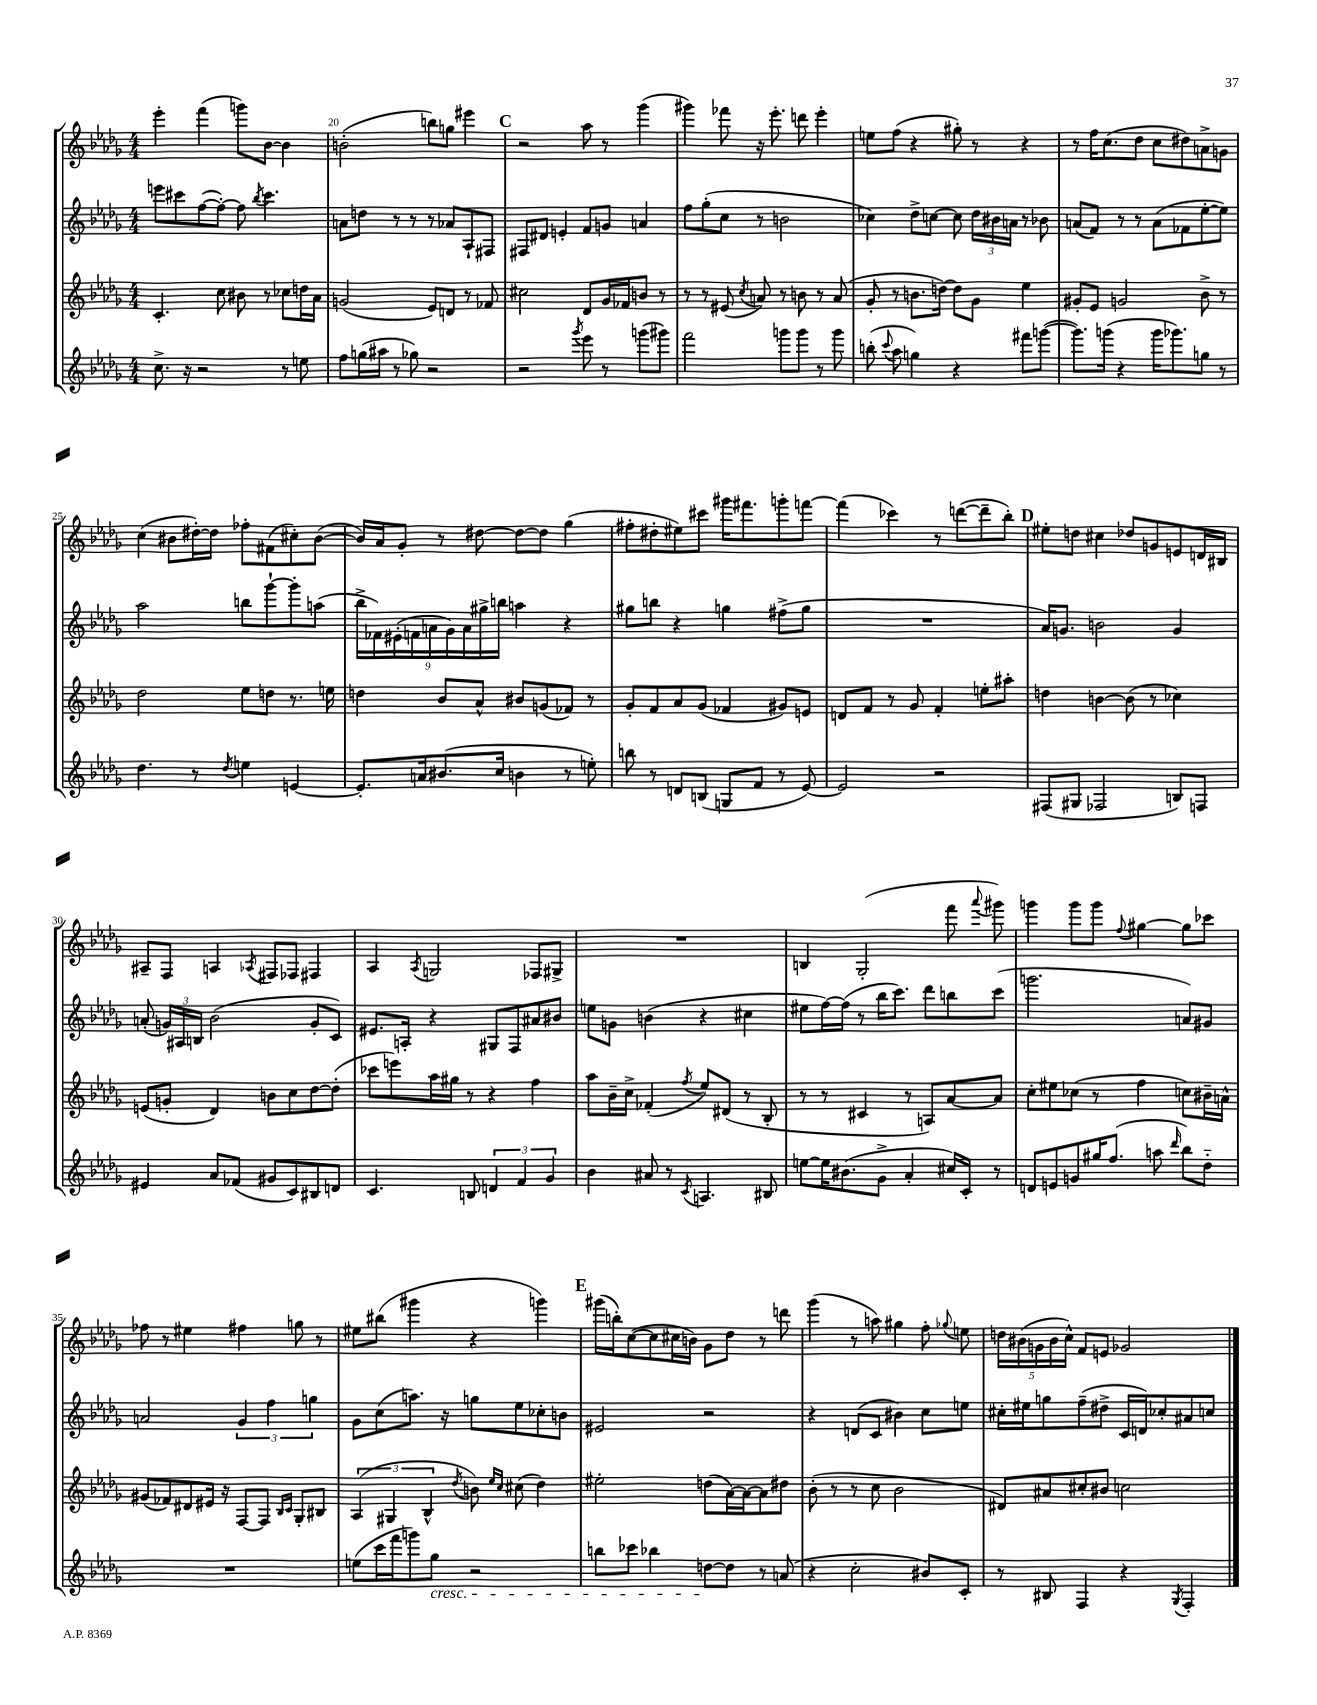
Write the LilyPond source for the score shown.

<<
\new StaffGroup <<
\new Staff = "s0" {
    \clef treble \key des \major \numericTimeSignature \time 4/4
    \autoBeamOff ees'''4-. f'''4( g'''8[) bes'8]~ bes'4 |
    b'2-.( b''8[) g''8] eis'''4 |
    \mark \markup { \bold "C" } r2 aes''8 r8 ges'''4( |
    gis'''4) fes'''8 r16 ees'''8.-. d'''8 ees'''4-. |
    e''8[ f''8]( r4 gis''8-.) r8 r4 |
    r8 f''16[ c''8.( des''8] c''8[ dis''8) a'8-> g'8] |
    c''4( bis'8[ dis''16~-.) dis''16] fes''8[-. fis'8( cis''8-.) bis'8]~( |
    bis'16[) aes'16 ges'8]-. r8 dis''8~ dis''8[~ dis''8] ges''4( |
    fis''8[-. dis''8-. eis''8) cis'''8] gis'''16[ fis'''8. g'''8-. f'''8]~ |
    f'''4( ces'''4) r8 d'''8[~( d'''8-- bes''8]-.) |
    \mark \markup { \bold "D" } eis''8[-. d''8] cis''4 des''8[ g'8 e'8 d'16 bis16] |
    ais8[-- f8] a4 \acciaccatura { aes8 } fis8[ fes8] fis4 |
    aes4 \acciaccatura { aes8 } g2 fes8[ gis8]-> |
    R1 |
    b4 ges2-.( f'''8 \appoggiatura { aes'''8 } gis'''8) |
    g'''4 g'''8[ g'''8] \appoggiatura { f''8 } gis''4~ gis''8[ ces'''8] |
    fes''8 r8 eis''4 fis''4 g''8 r8 |
    eis''8[ bis''8]( gis'''4 r4 g'''4) |
    \mark \markup { \bold "E" } gis'''16[( b''16-.) c''8~( c''8 cis''16 b'16]) ges'8[ des''8] r8 d'''8 |
    ges'''4( r8 a''8) gis''4 f''8-. \appoggiatura { ges''8 } e''8 |
    \tuplet 5/4 { d''16[ bis'16( g'16 bis'16 c''16]-^) } f'8[ e'8] ges'2 \bar "|." |
}
\new Staff = "s1" {
    \clef treble \key des \major \numericTimeSignature \time 4/4
    \autoBeamOff e'''8[ cis'''8 f''8~( f''8]~-.) f''8 \acciaccatura { bes''8 } cis'''4. |
    a'8[ d''8] r8 r8 r8 aes'8[ aes8-! fis8] |
    \mark \markup { \bold "C" } fis8[ dis'8] e'4-. f'8[ g'8] a'4 |
    f''8[ ges''8-.( c''8] r8 b'2 |
    ces''4) des''8[-> c''8]~ c''8 \tuplet 3/2 { des''16[ bis'16 a'16] } r8 bes'8 |
    a'8[( f'8]) r8 r8 a'8[( fes'8 ees''8~-. ees''8]) |
    aes''2 b''8[ ges'''8~-! ges'''8-. a''8]( |
    \tuplet 9/8 { bes''16[-> fes'16) eis'16-.( f'16 a'16 ges'16) a'16 gis''16-> b''16] } a''4 r4 |
    gis''8[ b''8] r4 g''4 fis''8[->( g''8] |
    R1 |
    \mark \markup { \bold "D" } aes'16[) g'8.] b'2 g'4 |
    a'8-.( \tuplet 3/2 { g'16[) ais16 b16] } bes'2( g'8[-. c'8]) |
    eis'8.[ a16]-. r4 gis8[ f8 ais'8 bis'8] |
    e''8[ g'8] b'4( r4 cis''4 |
    eis''8[ f''16~) f''16]( r8 bes''16[ c'''8.]) des'''8[ b''8 c'''8]( |
    g'''2. a'8[) gis'8] |
    a'2 \tuplet 3/2 { ges'4 f''4 g''4 } |
    ges'8[ c''8( a''8.]) r16 g''8[ ees''8 ces''8-. b'8] |
    \mark \markup { \bold "E" } eis'2 r2 |
    r4 d'8[( c'8] bis'4) c''8[ e''8] |
    cis''16[-. eis''16 g''8 f''8--( dis''8]-> c'16[ d'16) ces''8-. ais'8 c''8] \bar "|." |
}
\new Staff = "s2" {
    \clef treble \key des \major \numericTimeSignature \time 4/4
    \autoBeamOff c'4.-. c''8 bis'8 r8 ces''8[ d''16 aes'16] |
    g'2( ees'8[) d'8] r8 fes'8 |
    \mark \markup { \bold "C" } cis''2 des'8[ ges'16 fes'16 b'8] r8 |
    r8 r8 eis'8( \acciaccatura { c''8 } a'8) r8 b'8 r8 a'8( |
    ges'8-. r8 b'8.[ d''16]~) d''8[ ges'8] ees''4 |
    gis'8[-. ees'8] g'2 bes'8-> r8 |
    des''2 ees''8[ d''8] r8. e''16 |
    d''4 bes'8[ aes'8]-^ bis'8[ g'8( fes'8]) r8 |
    ges'8[-. f'8 aes'8 ges'8]( fes'4 gis'8[) e'8] |
    d'8[ f'8] r8 ges'8 f'4-. e''8[-. ais''8]-. |
    \mark \markup { \bold "D" } d''4 b'4~ b'8( r8 ces''4) |
    e'8[( g'8]-. des'4) b'8[ c''8 des''8~ des''8]-.( |
    ces'''8[ e'''8) aes''16 gis''16] r8 r4 f''4 |
    aes''8[ bes'16-- c''16]-> fes'4-.( \acciaccatura { f''8 } ees''8[) dis'8]( r8 bes8-. |
    r8 r8 cis'4 r8 a8[) aes'8~ aes'8] |
    c''8[-. eis''8 ces''8]( r8 f''4 c''8[) bis'16-- a'16]-^ |
    gis'8[( fes'8) dis'8 eis'16] r16 f8[~ f8] \grace { bes16[ c'16] } ges8[-. bis8] |
    \tuplet 3/2 { aes4( gis4 bes4-^ } \acciaccatura { des''8 } b'8) \grace { ees''16[ c''16] } cis''8( des''4) |
    \mark \markup { \bold "E" } eis''2-. d''8[( aes'16~) aes'16~ aes'8 dis''8] |
    bes'8-.( r8 r8 c''8 bes'2 |
    dis'8[) ais'8 cis''8-. bis'8] c''2 \bar "|." |
}
\new Staff = "s3" {
    \clef treble \key des \major \numericTimeSignature \time 4/4
    \autoBeamOff c''8.-> r16 r2 r8 e''8 |
    f''8[ g''16( ais''16] r8 ges''8) r2 |
    \mark \markup { \bold "C" } r2 \acciaccatura { ges'''8 } ees'''8 r8 g'''8[( gis'''8]) |
    f'''2 g'''8[ g'''8] r8 g'''8 |
    b''8-.( \appoggiatura { c'''8 } aes''8 g''4) r4 fis'''8[ g'''8]~( |
    g'''8.[) g'''16]( r4 g'''16[ ges'''8.) g''8] r8 |
    des''4. r8 \acciaccatura { des''8 } e''4 e'4~ |
    e'8.[-. a'16 bis'8.( c''16] b'4 r8 e''8-.) |
    b''8 r8 d'8[ b8]( g8[ f'8] r8 ees'8~) |
    ees'2 r2 |
    \mark \markup { \bold "D" } fis8[( gis8] fes2 b8[) f8] |
    eis'4 aes'8[ fes'8]( gis'8[ c'8) bis8 d'8] |
    c'4. b8 \tuplet 3/2 { d'4 f'4 ges'4 } |
    bes'4 ais'8 r8 \acciaccatura { c'8 } a4. bis8 |
    e''8[~ e''16 bis'8.( ges'8]-> aes'4-. cis''16[) c'16]-. r8 |
    d'8[ e'8 g'8 gis''16 f''8.]( a''8 \grace { des'''16 } bes''8[) des''8]-_ |
    R1 |
    e''8[( c'''16 f'''16 g'''8) ges''8]\cresc r2 |
    \mark \markup { \bold "E" } b''8[ ces'''8] bes''4 d''8[~\! d''8] r8 a'8( |
    r4 c''2-. bis'8[) c'8]-. |
    r8 bis8 f4 r4 \acciaccatura { ges8 } f4-. \bar "|." |
}
>>
>>
\layout { \context { \Score currentBarNumber = #19 \override BarNumber.break-visibility = ##(#f #t #t) barNumberVisibility = #(every-nth-bar-number-visible 5) } }
